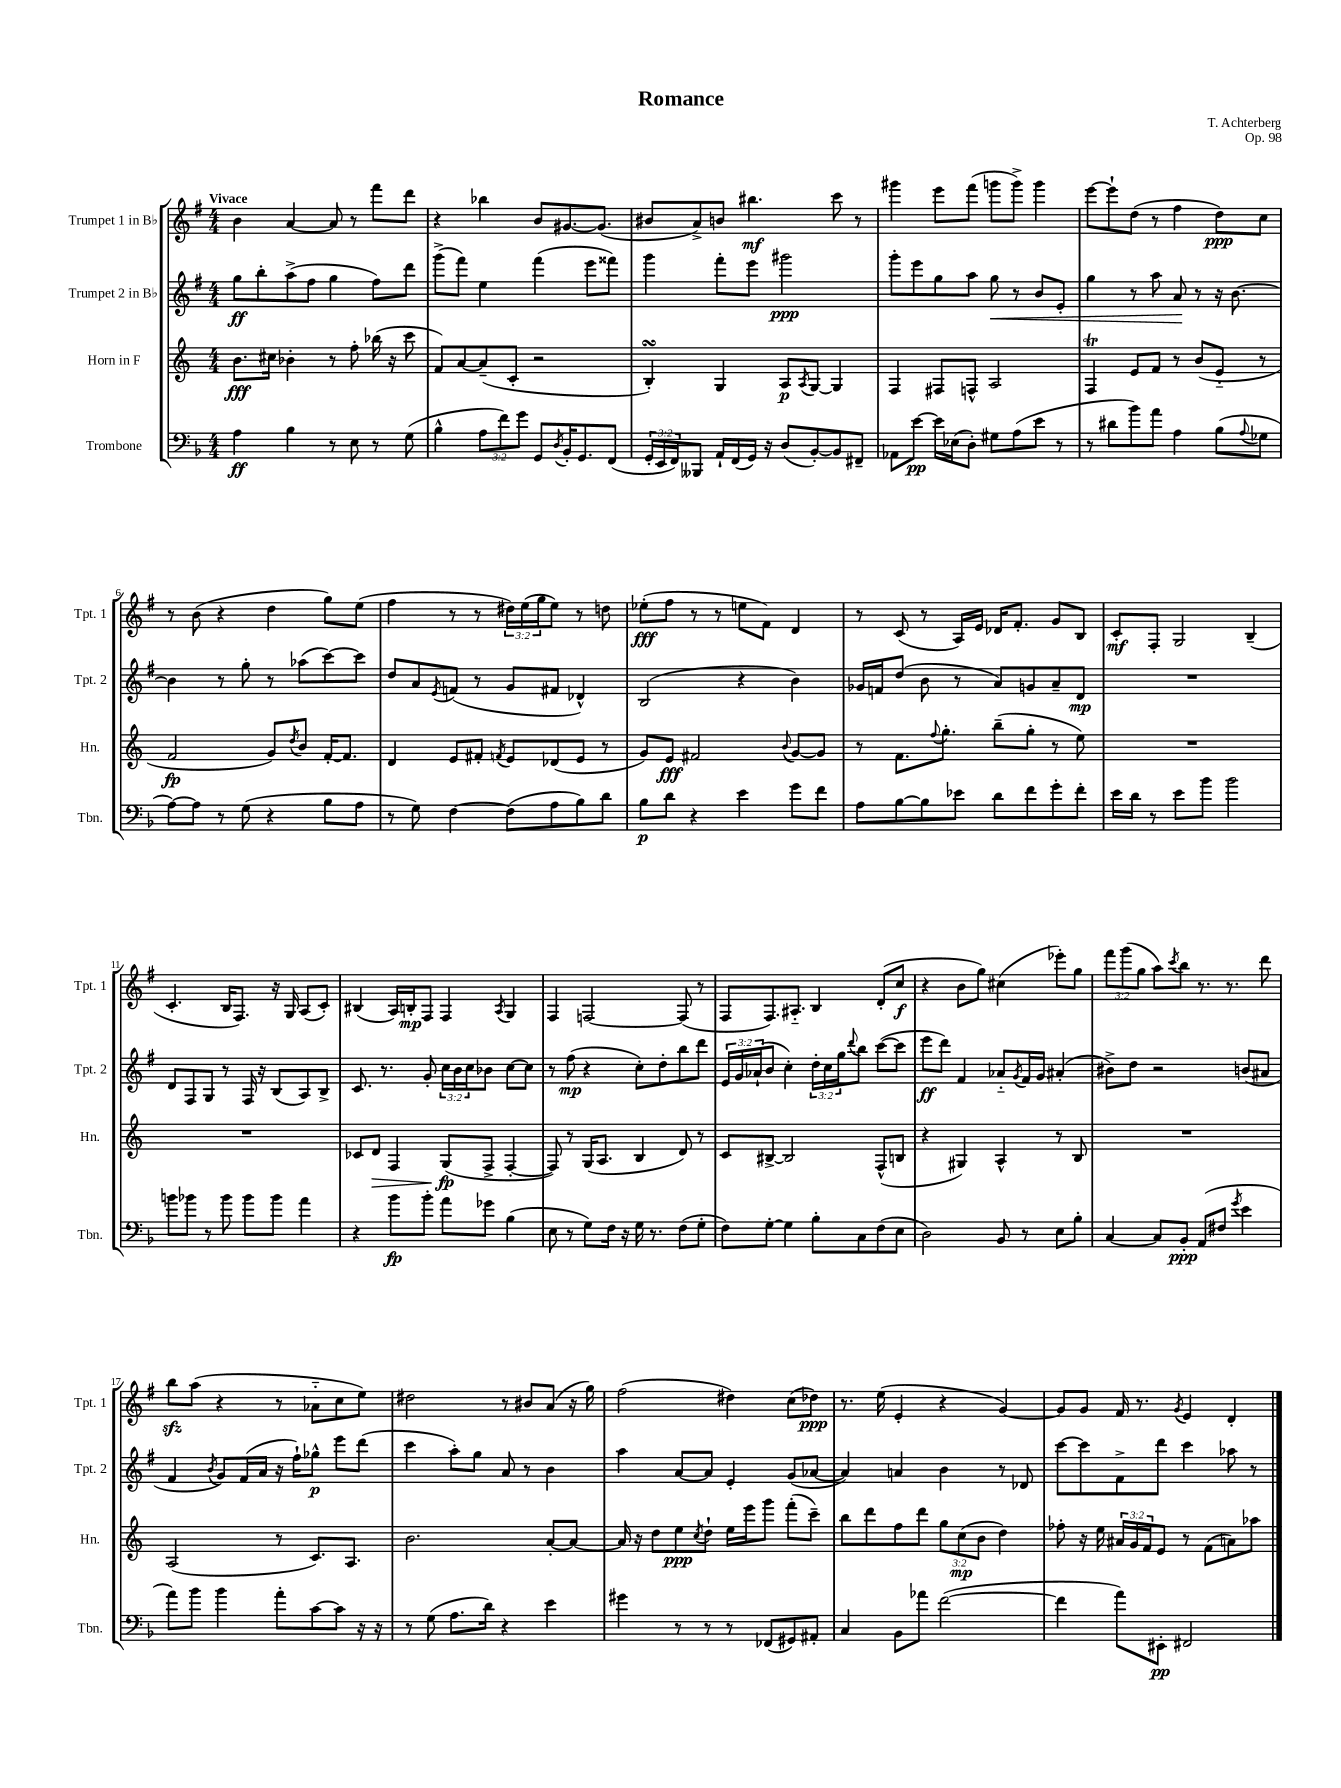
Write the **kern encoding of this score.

**kern	**kern	**kern	**kern
*staff4	*staff3	*staff2	*staff1
*clefF4	*clefG2	*clefG2	*clefG2
*k[b-]	*k[]	*k[f#]	*k[f#]
*M4/4	*M4/4	*M4/4	*M4/4
4A	8.b	8gg	4b
.	.	8bb'	.
.	16cc#	.	.
4B-	4b-'	(8aa^	[4a
.	.	8ff#	.
8r	8r	4gg	8a]
8E	8ff'	.	8r
8r	(16bb-	8ff#)	8fff#
.	16r	.	.
(8G	8ccc	8ddd	8ddd
=	=	=	=
4B-^^	8f)	(8ggg^	4r
.	[8a	8fff#)	.
12A	(8a~]	4ee	4bb-
12f)	.	.	.
.	8c'	.	.
12g	.	.	.
8GG	2r	(4fff#	8b
8qD	.	.	.
16BB-'	.	.	[8.g#
8.GG	.	.	.
.	.	8eee	.
.	.	.	(8.g#]
(8FF	.	8fff##)	.
=	=	=	=
24GG'	4B')	4ggg	8b#
24EE	.	.	.
24FF)	.	.	.
8BBB--	.	.	8a^)
16AA`	4G	8fff#'	8b
(16FF	.	.	.
16GG)	.	8eee	4.bb#
16r	.	.	.
(8D	8A	2ggg#	.
.	8qA	.	.
[8BB-')	[8G	.	.
8BB-]	4G]	.	8ccc
8FF#~	.	.	8r
=	=	=	=
8AA-	4F	8ggg'	4ggg#
[8e	.	8eee	.
16e]	8F#	8gg	8eee
(16E-	.	.	.
8D')	8F^^	8aa	(8fff#
8G#	2A	8gg	8ggg
(8A	.	8r	8ggg^)
8e	.	8b	4ggg
8r	.	8e'	.
=	=	=	=
8r	4F	4gg	[8eee
8d#	.	.	8eee`]
8b-)	8e	8r	(8dd
8a	8f	8aa	8r
4A	8r	8a	4ff#
.	(8b	8r	.
(8B-	8e'~	16r	8dd)
.	.	[8.b	.
8qqA	.	.	.
8G-	8r	.	8cc
=	=	=	=
[8A)	2f	4b]	8r
8A]	.	.	(8b
8r	.	8r	4r
(8G	.	8gg'	.
4r	8g)	8r	4dd
.	8qdd	.	.
.	8b	(8aa-	.
8B-	[16f'	[8ccc)	8gg)
.	8.f]	.	.
8A	.	8ccc]	(8ee
=	=	=	=
8r	4d	8dd	4ff#
8G)	.	8a	.
.	.	8qe	.
[4F	8e	(8f	8r
.	8f#'	8r	8r
.	8qf	.	.
(8F]	8e	8g	24dd#)
.	.	.	(24ee
.	.	.	24gg
8A	(8d-	8f#	8ee)
8B-)	8e	4d-^^)	8r
8d	8r	.	8dd
=	=	=	=
8B-	8g)	(2B	(8ee-'
8d	8e	.	8ff#
4r	2f#	.	8r
.	.	.	8r
4e	.	4r	8ee
.	.	.	8f#)
.	8qqb	.	.
8g	[8g	4b)	4d
8f	8g]	.	.
=	=	=	=
8A	8r	16g-	8r
.	.	16f	.
[8B-	8.f	(8dd	(8c
8B-]	.	8b	8r
.	8qqff	.	.
.	8.gg'	.	.
8e-	.	8r	16A)
.	.	.	16e
8d	(8bb~	8a)	16d-
.	.	.	8.f#'
8f	8gg'	8g	.
8g'	8r	8a~	8g
8f'	8ee)	8d	8B
=	=	=	=
16e	1r	1r	8c'
16d	.	.	.
8r	.	.	8F#'
8e	.	.	2G
8b-	.	.	.
2b-	.	.	.
.	.	.	(4B~
=	=	=	=
8b	1r	8d	4.c'
8b-	.	8F#	.
8r	.	8G	.
8b-	.	8r	16B
.	.	.	8.F#)
8b-	.	16F#	.
.	.	16r	.
8b-	.	(8B	16r
.	.	.	16G
4a	.	8A)	(8A
.	.	8B^	8c')
=	=	=	=
4r	8c-	8.c	(4B#
.	8d	.	.
.	.	8.r	.
8b-	4F	.	16A)
.	.	.	16B'
8b-'	.	8g'	8F#
8a	(8G	24cc	4F#
.	.	24b	.
.	.	24cc	.
8g-	8F^	8b-	.
.	.	.	8qA
(4B-	[4F'	[8cc	4G
.	.	8cc]	.
=	=	=	=
8E	8F])	8r	4F#
8r	8r	(8ff#	.
8G)	(16G	4r	[2F
.	8.A	.	.
16F	.	.	.
16r	.	.	.
16G	4B	8cc')	.
8.r	.	.	.
.	.	8dd'	.
(8F	8d)	8bb	(8F]
8G'	8r	8ddd	8r
=	=	=	=
8F)	8c	24e	8F#
.	.	24g	.
.	.	(24a-`	.
[8G'	[8B#^	8b	8.F#)
4G]	2B#]	4cc')	.
.	.	.	8.A#'~
8B-'	.	24dd'	4B
.	.	24cc	.
.	.	24gg	.
.	.	8qqddd	.
8C	.	8bb	.
(8F	(8F^^	([8ccc	(8d'
8E	8B	8ccc]	8cc
=	=	=	=
2D)	4r	8eee	4r
.	.	8ddd)	.
.	4G#)	4f#	8b
.	.	.	8gg)
8BB-	4A^^	8a-'~	(4cc#
.	.	8qg	.
8r	.	16f#	.
.	.	16g	.
8E	8r	(4a#'	8eee-')
8B-'	8B	.	8gg
=	=	=	=
[4C	1r	8b#^)	12fff#
.	.	.	(12ggg
.	.	8dd	.
.	.	.	12gg
8C]	.	2r	8aa)
.	.	.	8qccc
8BB-'	.	.	8bb
(8AA	.	.	8.r
8F#	.	.	.
.	.	.	8.r
8qg	.	.	.
4e	.	(8b	.
.	.	8a#	8ddd
=	=	=	=
8a)	(2A	4f#	8bb
8b-	.	.	(8aa
.	.	8qb	.
4b-	.	8g)	4r
.	.	(16f#	.
.	.	16a	.
8a'	8r	16r	8r
.	.	16ff#`)	.
[8c	8.c)	8gg-^^	8a-'~
8c]	.	8eee	8cc
.	8.A	.	.
16r	.	(8ddd	8ee)
16r	.	.	.
=	=	=	=
8r	2.b	4ccc	2dd#
(8G	.	.	.
8.A	.	8aa')	.
.	.	8gg	.
16d)	.	.	.
4r	.	8a	8r
.	.	8r	8b#
4e	[8a'	4b	(8a
.	8a_	.	16r
.	.	.	16gg)
=	=	=	=
4g#	16a]	4aa	(2ff#
.	16r	.	.
.	8dd	.	.
8r	8ee	[8a	.
.	8qcc	.	.
8r	8dd`	8a]	.
8r	16ee	4e'	4dd#)
.	16eee	.	.
(8FF-	8ggg	.	.
8GG#)	(8fff'	(8g	(8cc
8AA#'	8ccc~)	[8a-	8dd-)
=	=	=	=
4C	8bb	4a-])	8.r
.	8ddd	.	.
.	.	.	(16ee
8BB-	8ff	4a	4e'
8a-	8ddd	.	.
([2f	12gg	4b	4r
.	(12cc	.	.
.	12b	.	.
.	4dd)	8r	[4g)
.	.	8d-	.
=	=	=	=
4f]	8ff-'	[8ccc	8g]
.	16r	8ccc]	8g
.	16ee	.	.
8a)	24a#	8f#^	16f#
.	24g	.	.
.	.	.	8.r
.	24f	.	.
8EE#'	8e	8ddd	.
.	.	.	8qg
2FF#	8r	4ccc	4e
.	(8f	.	.
.	8a)	8aa-	4d'
.	8aa-	8r	.
==	==	==	==
*-	*-	*-	*-
